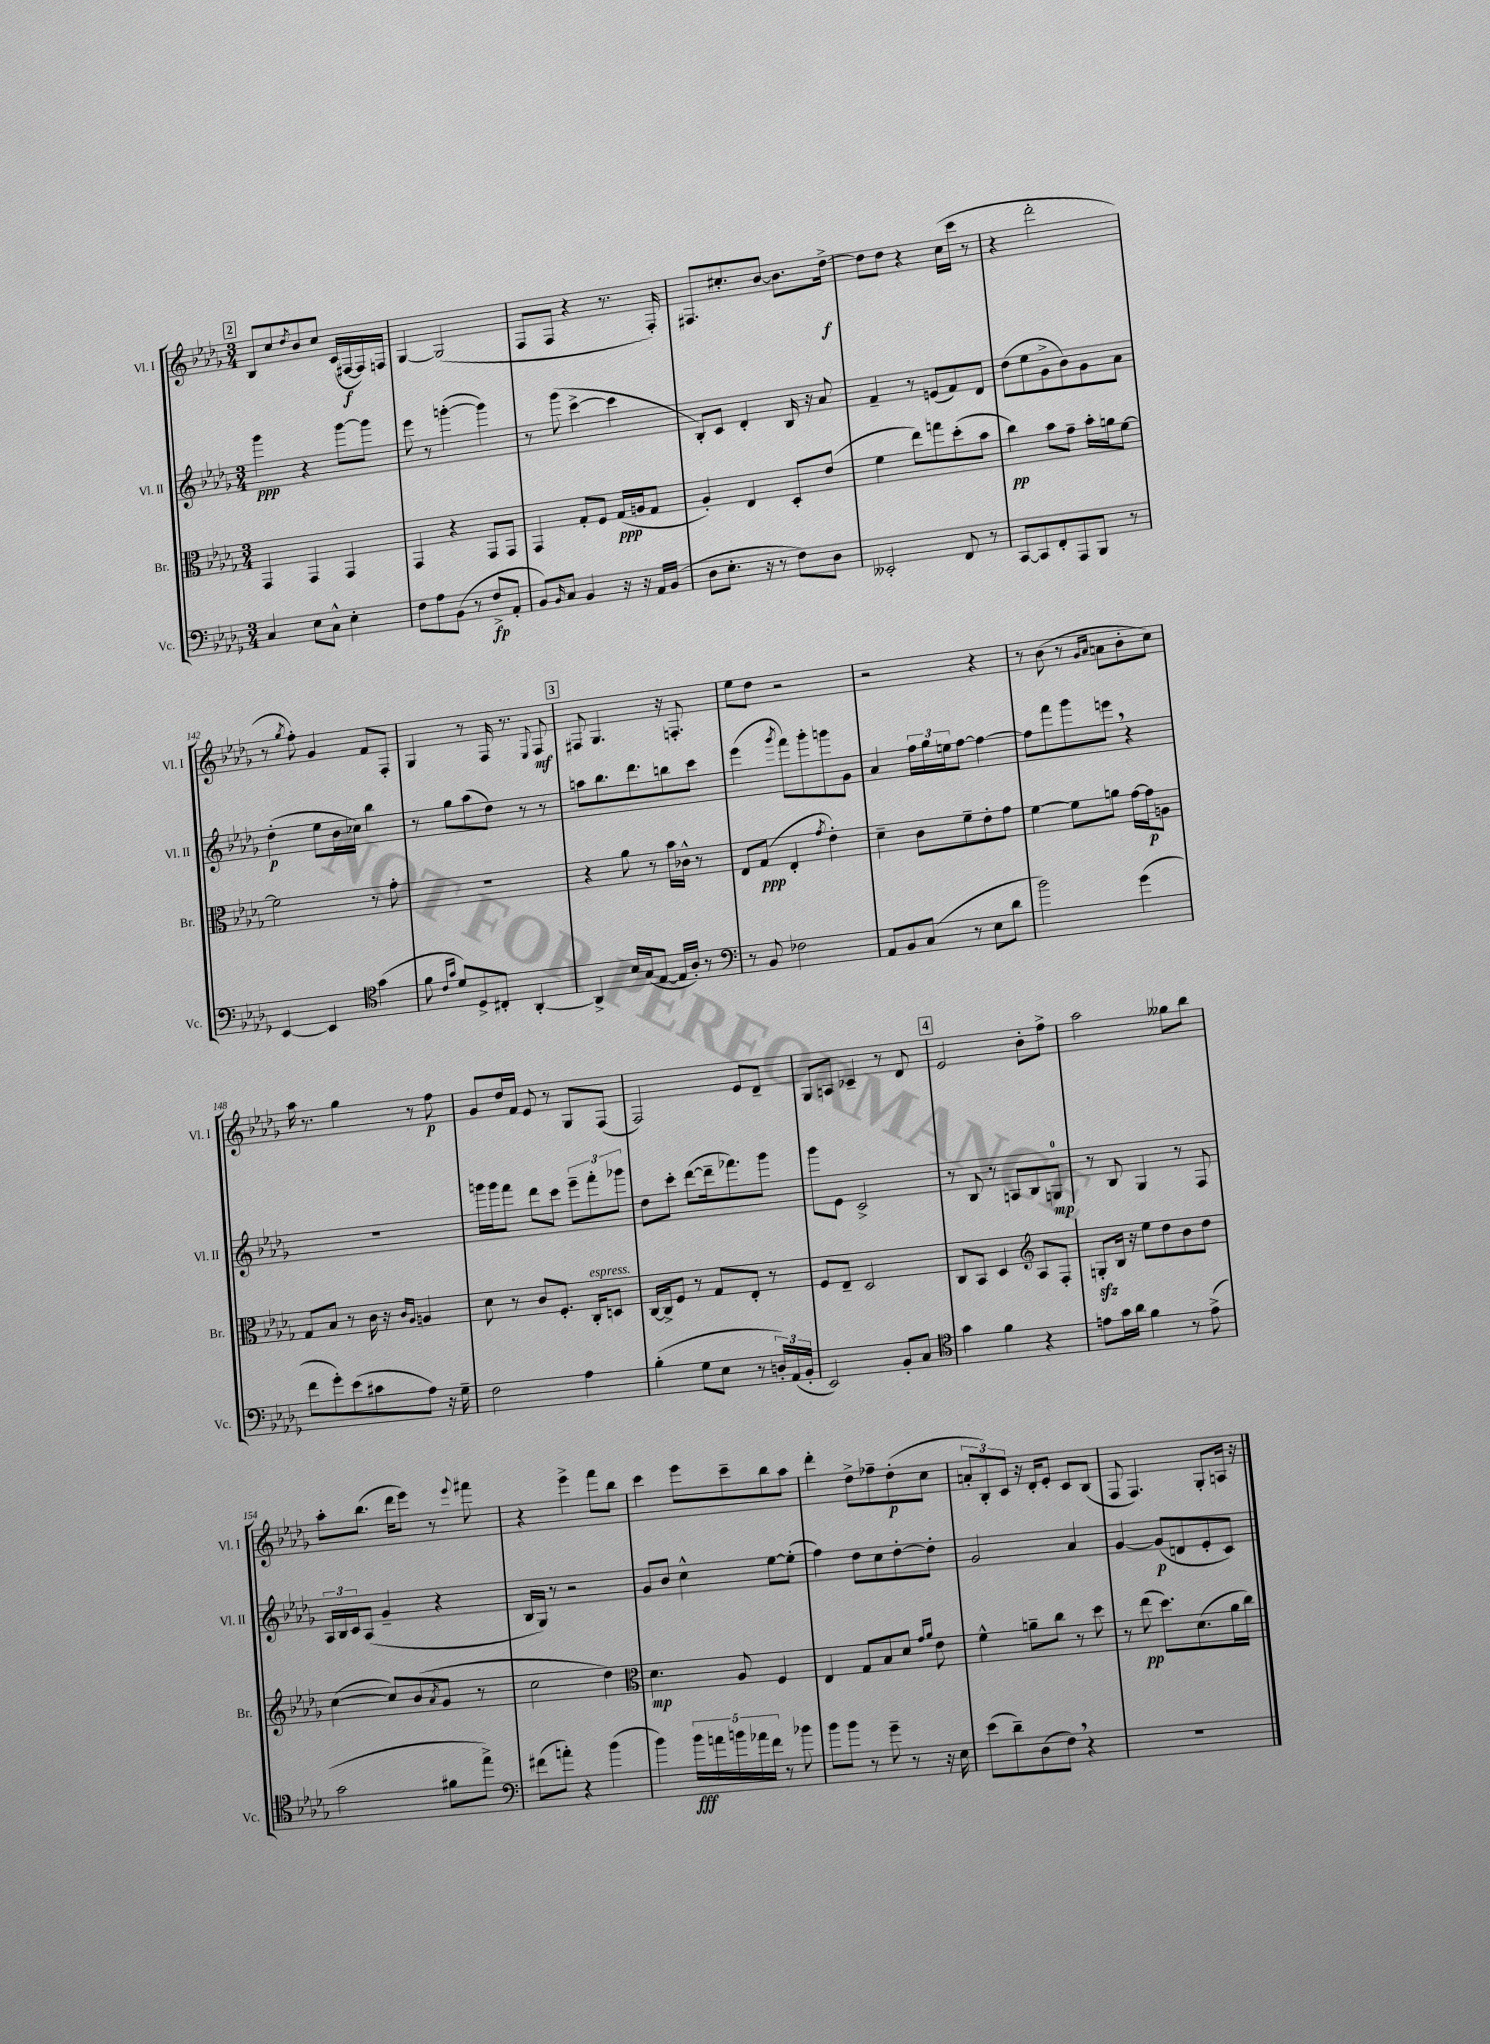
<<
\new StaffGroup <<
\new Staff = "s0" \with { instrumentName = "Vl. I" shortInstrumentName = "Vl. I" } {
    \clef treble \key des \major \numericTimeSignature \time 3/4
    \mark \markup { \box "2" } bes8 c''8 \acciaccatura { des''8 } bes'8 c''8 c'16( fis16~\f fis16) f16 |
    ges4~ ges2( |
    f8 f8 r4 r8. f16-.) |
    fis8. cis''8.-. bes'8~ bes'8. des''16~->\f |
    des''8 des''8 r4 c''16( c'''16 r8 |
    r4 des'''2-. |
    r8 \acciaccatura { ges''8 } f''8-.) ges'4 f'8 f8-. |
    ges4 r8 f16 r8. \appoggiatura { ees8 } f8\mf |
    \mark \markup { \box "3" } fis8 ges4. r16 f8.-. |
    ees''8 des''8 r2 |
    r2 r4 |
    r8 bes'8( r8 \grace { ges'16 aes'16 } a'8 bes'8-. c''8) |
    aes''16 r8. ges''4 r8 f''8\p |
    ges'8 des''16 f'16 ees'8 r8 ges8 f8( |
    f2) ees'8 des'8-- |
    ges8 a8 ces'4-- r8 des'8 |
    \mark \markup { \box "4" } ees'2 bes'8-. f''8-> |
    aes''2 geses''8 bes''8 |
    aes''8-. bes''8.( des'''16 ees'''8) r8 \appoggiatura { ees'''8 } fis'''8 |
    r4 ees'''4-> f'''8 bes''8 |
    c'''4 ees'''8 c'''8-- bes''8 aes''8 |
    des'''4-. des''8-> fes''8-- des''8-.\p( c''8 |
    \tuplet 3/2 { a'8-. bes8-.) c'8 } r16 des'16-. ees'8-. c'8 bes8( |
    f8 f4.) ges8-. a16 r16 \bar "|." |
}
\new Staff = "s1" \with { instrumentName = "Vl. II" shortInstrumentName = "Vl. II" } {
    \clef treble \key des \major \numericTimeSignature \time 3/4
    \mark \markup { \box "2" } ges'''4\ppp r4 ges'''8~ ges'''8 |
    ees'''8 r8 g'''4~-.( g'''4) |
    r8 ges'''8( c'''4~-> c'''4 |
    bes8-.) c'8 des'4-. bes16 r16 aes'8 |
    f'4-- r8 e'8( f'8) des'8 |
    des''8( ees''8 ges'8-> bes'8) ges'8 aes'8 |
    des''4-.\p( ees''8 bes'16 ces''16) bes''4 |
    r8 ges''8 aes''8( des''8) r8 r8 |
    \mark \markup { \box "3" } a''8 bes''8. des'''8. b''8 c'''8 |
    ees'''4( \acciaccatura { ges'''8 } f'''8) ges'''8-. g'''8 ges'8 |
    aes'4 \tuplet 3/2 { f''16 ges''16 e''16 } f''8~ f''4~ |
    f''8 f'''8 ges'''8 e'''8 \breathe r4 |
    R2. |
    g'''16 g'''16 f'''8 des'''8 c'''8 \tuplet 3/2 { ees'''8-- f'''8-. ges'''8 } |
    des''8 c'''8-. des'''8~( des'''16-- fes'''8.) ges'''8 |
    ges'''8 ees'8 c'2-> |
    \mark \markup { \box "4" } r8 bes8 r8 a8 bes8 g8-0\mp |
    r8 bes8 ges4 r8 f8 |
    \tuplet 3/2 { aes16 bes16 c'16 } aes8( ges'4-- r4 |
    bes16 ges16) r8 r2 |
    ges'8 bes'8 c''4-^ ees''8~ ees''8-.( |
    f''4) des''8 c''8 des''8~-. des''8-. |
    ges'2 aes'4 |
    ges'4~ ges'8\p( d'8 ees'8-. c'8) \bar "|." |
}
\new Staff = "s2" \with { instrumentName = "Br." shortInstrumentName = "Br." } {
    \clef alto \key des \major \numericTimeSignature \time 3/4
    \mark \markup { \box "2" } ges,4 ges,4 ges,4 |
    ges,4 r4 ges,8 ges,8 |
    ges,4 ges8-. f8 ges16\ppp( a16 ges8 |
    aes4-.) ees4 des8-. ees'8( |
    f'4 ees''8) g''8 des''8-.( bes'8 |
    c''4\pp) bes'8 ges'8-- bes'16-. a'16 f'8~ |
    f'2 r8 ges'8-. |
    R2. |
    \mark \markup { \box "3" } r4 aes'8 r8 bes'16 ces'16-^ r8 |
    ees8 ges8\ppp( ees4-. \acciaccatura { ges'8 } ees'4-.) |
    des'4-- c'8 f'8-- ees'8-. ges'8 |
    f'4~ f'8 a'8 ges'16~ ges'16\p a8 |
    ges8 bes8 r8 c'16 r16 \grace { c'16 aes16 } a4 |
    des'8 r8 c'8 f8.-. c16-.^\markup { \italic "espress." } d8 |
    c16~ c16-> f8 r8 ges8 ees8-. r8 |
    f8 ees8-- des2 |
    \mark \markup { \box "4" } c8 bes,8 des4 \clef treble aes8 f8-. |
    g8-.\sfz bes16 r16 ees''8 des''8 bes'8 des''8 |
    c''4~( c''8) bes'8( \acciaccatura { aes'8 } ges'8 r8 |
    c''2 des''4) |
    \clef alto des'4.\mp aes8 f4 |
    ees4 ges8 bes8 des'8 \grace { ges'16 aes'16 } ees'8 |
    f'4-^ a'8-- c''8 r8 des''8 |
    r8 ees''8\pp( des''8.) des'8.( aes'16 c''16) \bar "|." |
}
\new Staff = "s3" \with { instrumentName = "Vc." shortInstrumentName = "Vc." } {
    \clef bass \key des \major \numericTimeSignature \time 3/4
    \mark \markup { \box "2" } c4 ees8 c8-^ ees4-. |
    f8 aes8 bes,8( r8 f8->\fp aes,8-. |
    bes,8) \grace { bes,16 } c8 bes,4 r16 r16 aes,16 bes,16( |
    des8 ees8.-. r16 r8 f8) des8 |
    eeses,2-. f,8 r8 |
    c,8~ c,8 f,8-. aes,,8 bes,,8 r8 |
    ees,4~ ees,4 \clef tenor ges'4( |
    f'8 \grace { c'16 ges'16 } des'8) des8-> cis8-. aes,4~-. |
    \mark \markup { \box "3" } aes,4-> bes16 ges16( ees8~ ees16 aes16-.) r8 |
    \clef bass r8 bes,8 fes2 |
    aes,8 bes,8 c8( r8 ees8 des'8 |
    bes'2) ges'4( |
    f'8 ges'8-.) ees'8( cis'8 aes8) r16 ges16-- |
    f2 aes4 |
    bes4-.( ges8 ees8 r8 \tuplet 3/2 { d16-.) aes,16( bes,16-. } |
    ees,2) bes,8-. c8 |
    \mark \markup { \box "4" } \clef tenor ges'4 f'4 r4 |
    e'8 ges'16 aes'16 f'4 r8 e'8->( |
    ges'2 fis'8 ees''8->) |
    \clef bass fis'8( a'8-.) r4 bes'4( |
    bes'4) \tuplet 5/4 { bes'16\fff a'16 b'16 aes'16 f'16 } r8 bes'8 |
    bes'8 bes'8 r8 ges'8-- r8 r16 ees16 |
    ees'8( des'8--) des8( f8) \breathe r4 |
    R2. \bar "|." |
}
>>
>>
\layout { \context { \Score currentBarNumber = #136 } }
